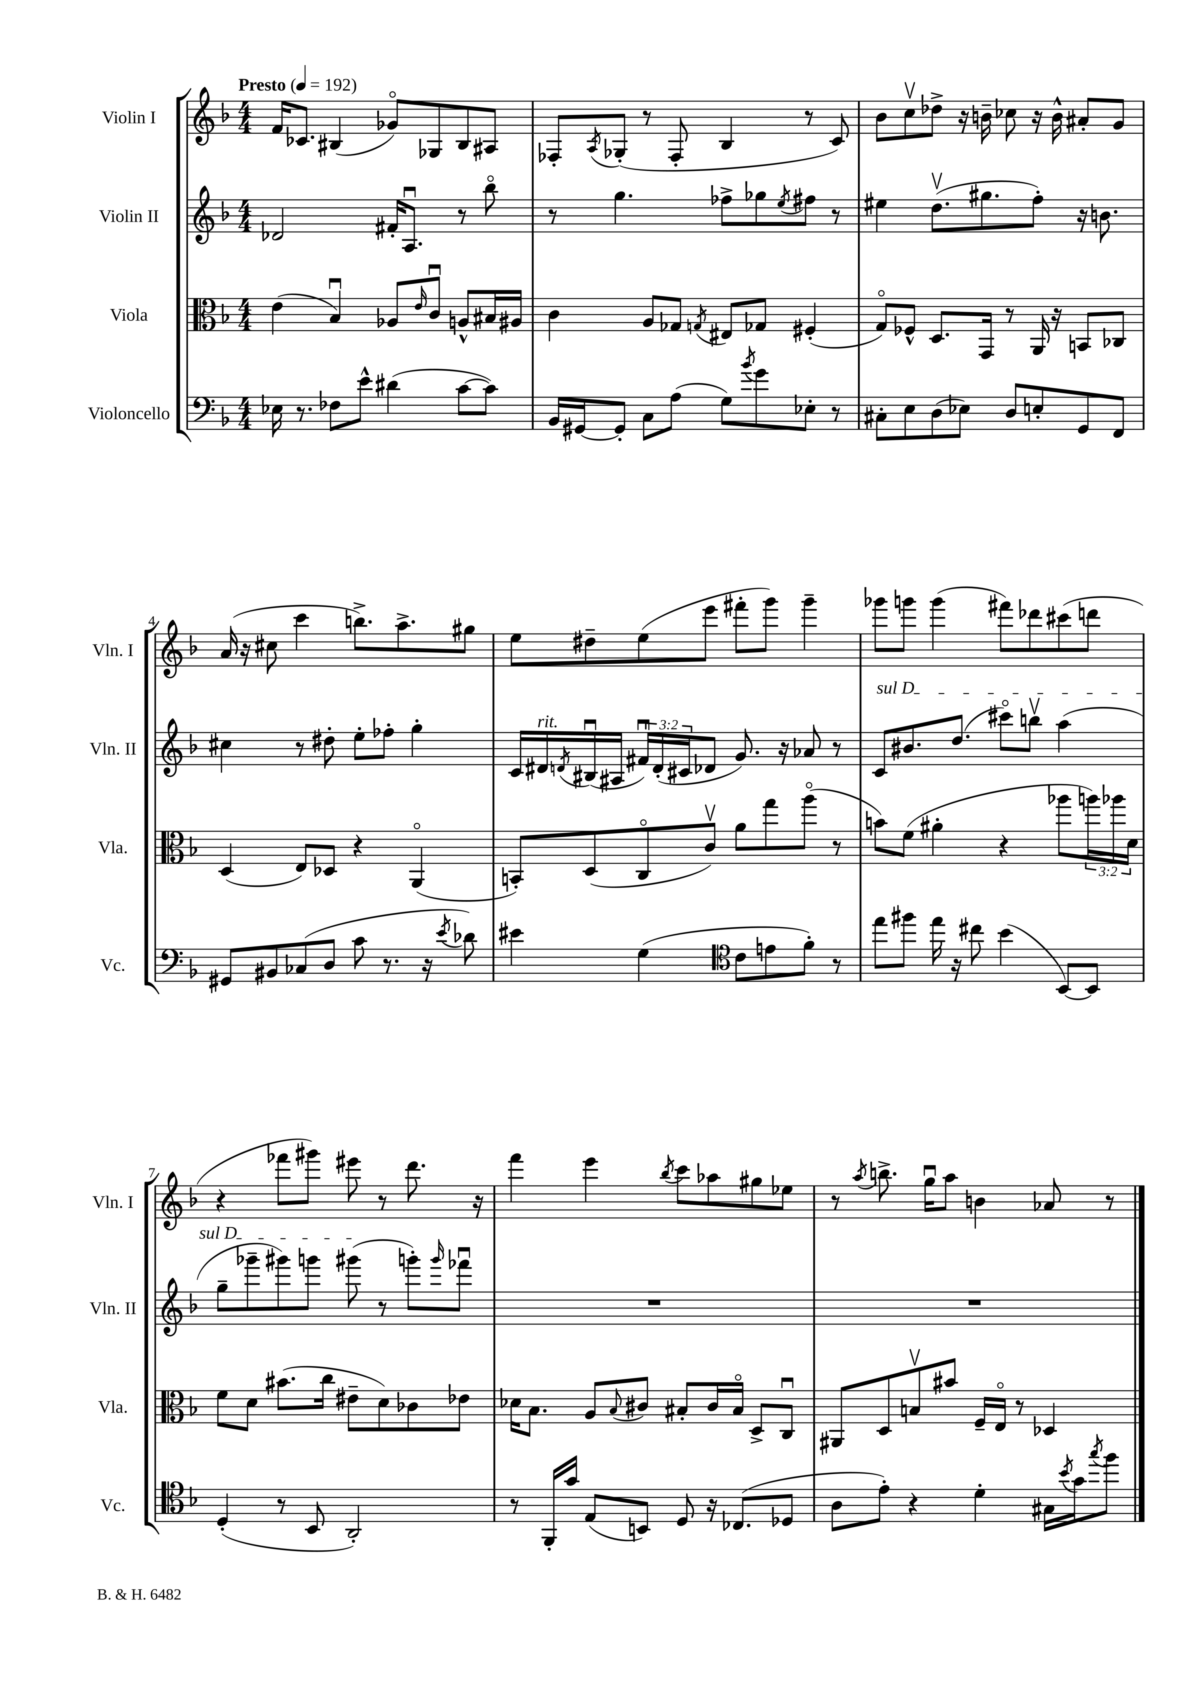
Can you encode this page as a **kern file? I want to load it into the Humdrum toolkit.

**kern	**kern	**kern	**kern
*staff4	*staff3	*staff2	*staff1
*clefF4	*clefC3	*clefG2	*clefG2
*k[b-]	*k[b-]	*k[b-]	*k[b-]
*M4/4	*M4/4	*M4/4	*M4/4
*MM192	*MM192	*MM192	*MM192
16E-\	(4e\	2d-/	16f/LK
8.r	.	.	8.c-/J
8F-\L	4B-u/)	.	(4B#/
8e^^\J	.	.	.
(4d#\	8A-/L	16f#'/LK	8g-o/L)
.	.	8.Au/J	.
.	16qqe/	.	.
.	8cu/J	.	8G-/
[8c\L	8A^^/L	8r	8B#/
8c\]J)	16B#/L	8bb-o\	8A#/J
.	16A#/JJ	.	.
=	=	=	=
16BB-/LL	4c\	8r	8F-'/L
[16GG#/J	.	.	.
.	.	.	8qA/
8GG#'/]J	.	4.gg\	(8G-'/J
8C\L	8A/L	.	8r
(8A\J	8G-/J	.	8F-'/
.	8qG/	.	.
8G\L)	8E#/L	8ff-^\L	4B-/
8qb-/	.	.	.
8g\	8G-/J	8gg-\	.
.	.	8qee/	.
8E-'\J	(4F#'/	8ff#\J	8r
8r	.	8r	8c/)
=	=	=	=
8C#'\L	8Go/L)	4ee#\	8b-\L
8E\	8F-^^/J	.	8ccv\
(8D\	8.D/L	(8.ddv\L	8dd-^\J
8E-\J)	.	.	16r
.	16GG/Jk	8.gg#\	16b~\
8D/L	8r	.	8cc-\
8E'/	16AA/	8ff'\J)	16r
.	16r	.	16b^^\
8GG/	8BB/L	16r	8a#'/L
.	.	8.b\	.
8FF/J	8C-/J	.	8g/J
=	=	=	=
8GG#/L	(4D/	4cc#\	(16a/
.	.	.	16r
8BB#/	.	.	8cc#\
(8C-/	8E/L)	8r	4ccc\
8D/J	8D-/J	8dd#'\	.
8c\	4r	8ee'\L	8.bb^\L)
8.r	.	8ff-'\J	.
.	.	.	8.aa^\
.	(4AAo/	4gg'\	.
16r	.	.	.
8qe/	.	.	.
8d-\)	.	.	8gg#\J
=	=	=	=
4e#\	8BB'/L)	16c/LL	8ee\L
.	.	16d#/	.
.	.	8qd/	.
.	(8D/	(16B#u/	8dd#~\
.	.	16A#/JJ	.
(4G\	8Co/	24f#u/LL)	(8ee\
.	.	(24d'/	.
.	.	24c#/J	.
.	8cv/J)	8d-/J	8eee\J
*clefC4	*	*	*
8c\L	8a\L	8.g/)	8fff#'\L
8e\	8gg\	.	8ggg\J)
.	.	16r	.
8f'\J)	(8aao\J	8a-/	4ggg~\
8r	8r	8r	.
=	=	=	=
8ee\L	8b\L)	8c/L	8ggg-\L
8ff#\J	(8f\J	8.b#/	8ggg\J
16ee\	4a#'\	.	(4ggg\
16r	.	(8.dd/J	.
8cc#\	.	.	.
(4b-\	4r	8ccc#o\L)	8fff#\L)
.	.	8bbv\J	8ddd-\
[8BB-/L)	8aa-\L	(4aa\	(8ccc#\
8BB-/]J	24aa\L)	.	8ddd\J
.	24aa-\	.	.
.	24d\JJ	.	.
=	=	=	=
(4D'/	8f\L	8gg~\L	4r
.	8d\J	8ggg-~\	.
8r	(8.b#\L	8ggg#\)	8fff-\L
8BB-/	.	8ggg\J	8ggg#\J)
.	16cc\Jk	.	.
2AA'/)	8e#~\L	(8ggg#\	8eee#\
.	8d\)	8r	8r
.	8c-\	8ggg'\L)	8.ddd\
.	.	16qqggg/	.
.	8e-\J	8fff-u\J	.
.	.	.	16r
=	=	=	=
8r	16d-\LK	1r	4fff\
.	8.B-\J	.	.
16FF'/LL	.	.	.
16g/JJ	.	.	.
(8E/L	8A/L	.	4eee\
.	8qqB-/	.	.
8BB/J)	8c#/J	.	.
.	.	.	8qbb-/
8D/	8B#'/L	.	8ccc\L
16r	16c#/L	.	8aa-\
(8.C-/L	16B#o/JJ	.	.
.	8D^/L	.	8gg#\
8D-/J	8Cu/J	.	8ee-\J
=	=	=	=
8A\L	8AA#/L	1r	8r
.	.	.	8qaa/
8e'\J)	8D/	.	8.bb^\
4r	8Bv/	.	.
.	.	.	16ggu\LK
.	8b#/J	.	8aa\J
4d'\	16F~/LL	.	4b\
.	16Eo/JJ	.	.
.	8r	.	.
16G#\LL	4D-/	.	8a-/
8qb-/	.	.	.
16g\J	.	.	.
8qgg/	.	.	.
8ff\J	.	.	8r
==	==	==	==
*-	*-	*-	*-
